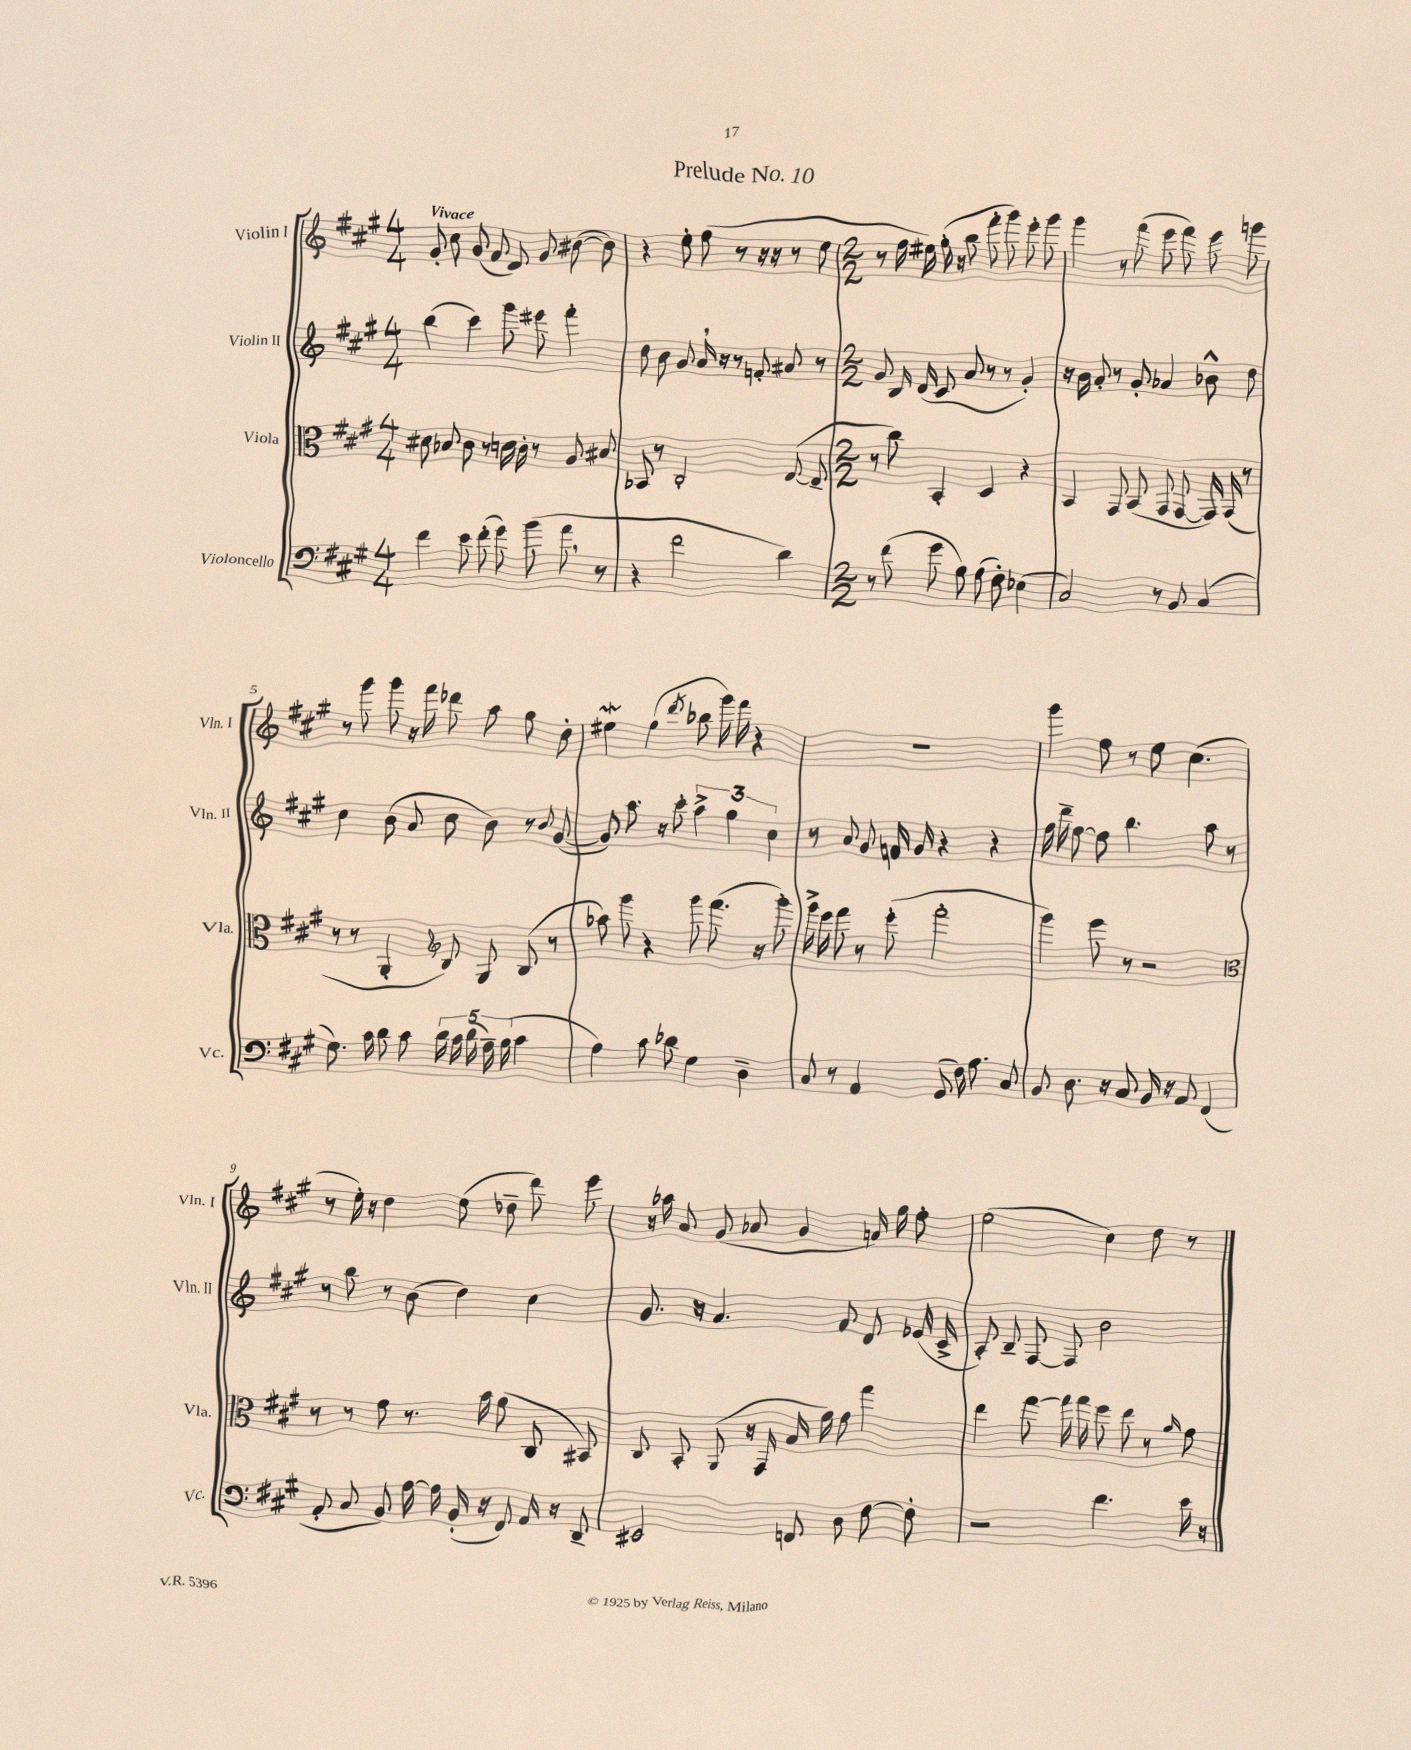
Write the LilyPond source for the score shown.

\header { title = "Prelude No. 10" }
<<
\new StaffGroup <<
\new Staff = "s0" \with { instrumentName = "Violin I" shortInstrumentName = "Vln. I" } {
    \clef treble \key a \major \numericTimeSignature \time 4/4 \tempo "Vivace"
    \autoBeamOff gis'8-. cis''8 gis'8( fis'8 d'8) gis'8 bis'8~( bis'8) |
    r4 e''8-. fis''8( r8 r16 r16 r8 e''8 |
    \numericTimeSignature \time 2/2 r8 fis''16 eis''16) gis''16-.( r16 b''8 fis'''8-. gis'''8) e'''8-. gis'''8 |
    gis'''4 r8 fis'''8( e'''8 fis'''8) e'''8 g'''8 |
    r8 gis'''8 gis'''8 r16 fis'''16 des'''8 a''8 gis''8 d''8-. |
    eis''4\mordent gis''4( \acciaccatura { d'''8 } bes''8 gis'''16) fis'''16 r4 |
    R1 |
    gis'''4 fis''8 r8 e''8 cis''4.( |
    r8 e''16-.) r16 d''4 e''8( des''8-- d'''8) e'''8 |
    r16 aes''16 a'8 gis'8( aes'8 gis'4 a'16) gis''16 fis''8-. |
    e''2( cis''4) d''8 r8 \bar "|." |
}
\new Staff = "s1" \with { instrumentName = "Violin II" shortInstrumentName = "Vln. II" } {
    \clef treble \key a \major \numericTimeSignature \time 4/4
    \autoBeamOff b''4( cis'''4) gis'''8 eis'''8 fis'''4-. |
    d''8 b'8 gis'8 a'16 \breathe r16 r8 f'8-. ais'8 r8 |
    \numericTimeSignature \time 2/2 gis'8 b16 d'16( cis'8 a'8 r8 r8 gis'4-.) |
    r16 b'16 a'8-. r8 gis'8-. aes'4 bes'8-^ d''8 |
    cis''4 b'8( a'8 cis''8 b'8) r8 \appoggiatura { b'8 } gis'8~( |
    gis'8) a''8. r16 cis'''8-. \tuplet 3/2 { a''4-> gis''4 cis''4 } |
    r8 a'8 gis'8 f'16 gis'16 r4 r4 |
    fis''16 d'''16-- fis''8~ fis''8 b''4. a''8 r8 |
    r8 b''8 r8 b'8( d''4) cis''4 |
    gis'8. r16 a'4. fis'8 d'8 ees'16( cis'16-> |
    a8-.) b8-- fis8~ fis8 b'2 \bar "|." |
}
\new Staff = "s2" \with { instrumentName = "Viola" shortInstrumentName = "Vla." } {
    \clef alto \key a \major \numericTimeSignature \time 4/4
    \autoBeamOff dis'8 bes8 cis'8 r8 d'16 cis'16-. r8 a8 bis8 |
    bes,8 r8 cis2-. e8~( e8-- |
    \numericTimeSignature \time 2/2 r8 cis''8) b,4-. d4 r4 |
    b,4 gis,8 b,8( gis,8 gis,8~ gis,16) gis,16( r8 |
    r8 r8 a,4-. \clef treble b8) gis8 b8( r8 |
    aes''8) gis'''8 r4 gis'''8 fis'''8.( r16 gis'''8-.) |
    gis'''16-> e'''16 fis'''8 r8 e'''8-.( fis'''2-. |
    gis'''4) e'''8 r8 r2 |
    \clef alto r8 r8 gis'8 r8. b'16 a'8( cis8 bis,8) |
    cis8 b,8-. a,8( r16 gis,16 b16 a'16) gis'8 gis''4 |
    e''4 gis''8~ gis''16 gis''16 fis''8 e''8 r8 \grace { a'16 } gis'8 \bar "|." |
}
\new Staff = "s3" \with { instrumentName = "Violoncello" shortInstrumentName = "Vc." } {
    \clef bass \key a \major \numericTimeSignature \time 4/4
    \autoBeamOff fis'4 e'8 fis'8-.( gis'8) b'8( a'8 \breathe r8 |
    r4 fis'2 d'4) |
    \numericTimeSignature \time 2/2 r8 fis'8( gis'8 b8) a8( fis8-.) ees4( |
    cis2) r8 b,8 cis4( |
    gis8.) cis'16 d'8 cis'8 \tuplet 5/4 { d'16 cis'16 d'16( a16--) b16( } cis'4 |
    a4) cis'8 des'8 gis4 d4-- |
    cis8 r8 a,4 gis,8( fis16) a8. cis8 |
    b,8 d8. r16 cis8 b,16 r16 a,8 fis,4( |
    a,8-. cis8 b,8) a16~ a16 b,16-.( r16 fis,8) a,16 r16 d,8-- |
    eis,2 f,8 d8 fis8~ fis8-. |
    r2 fis'4. e'16 r16 \bar "|." |
}
>>
>>
